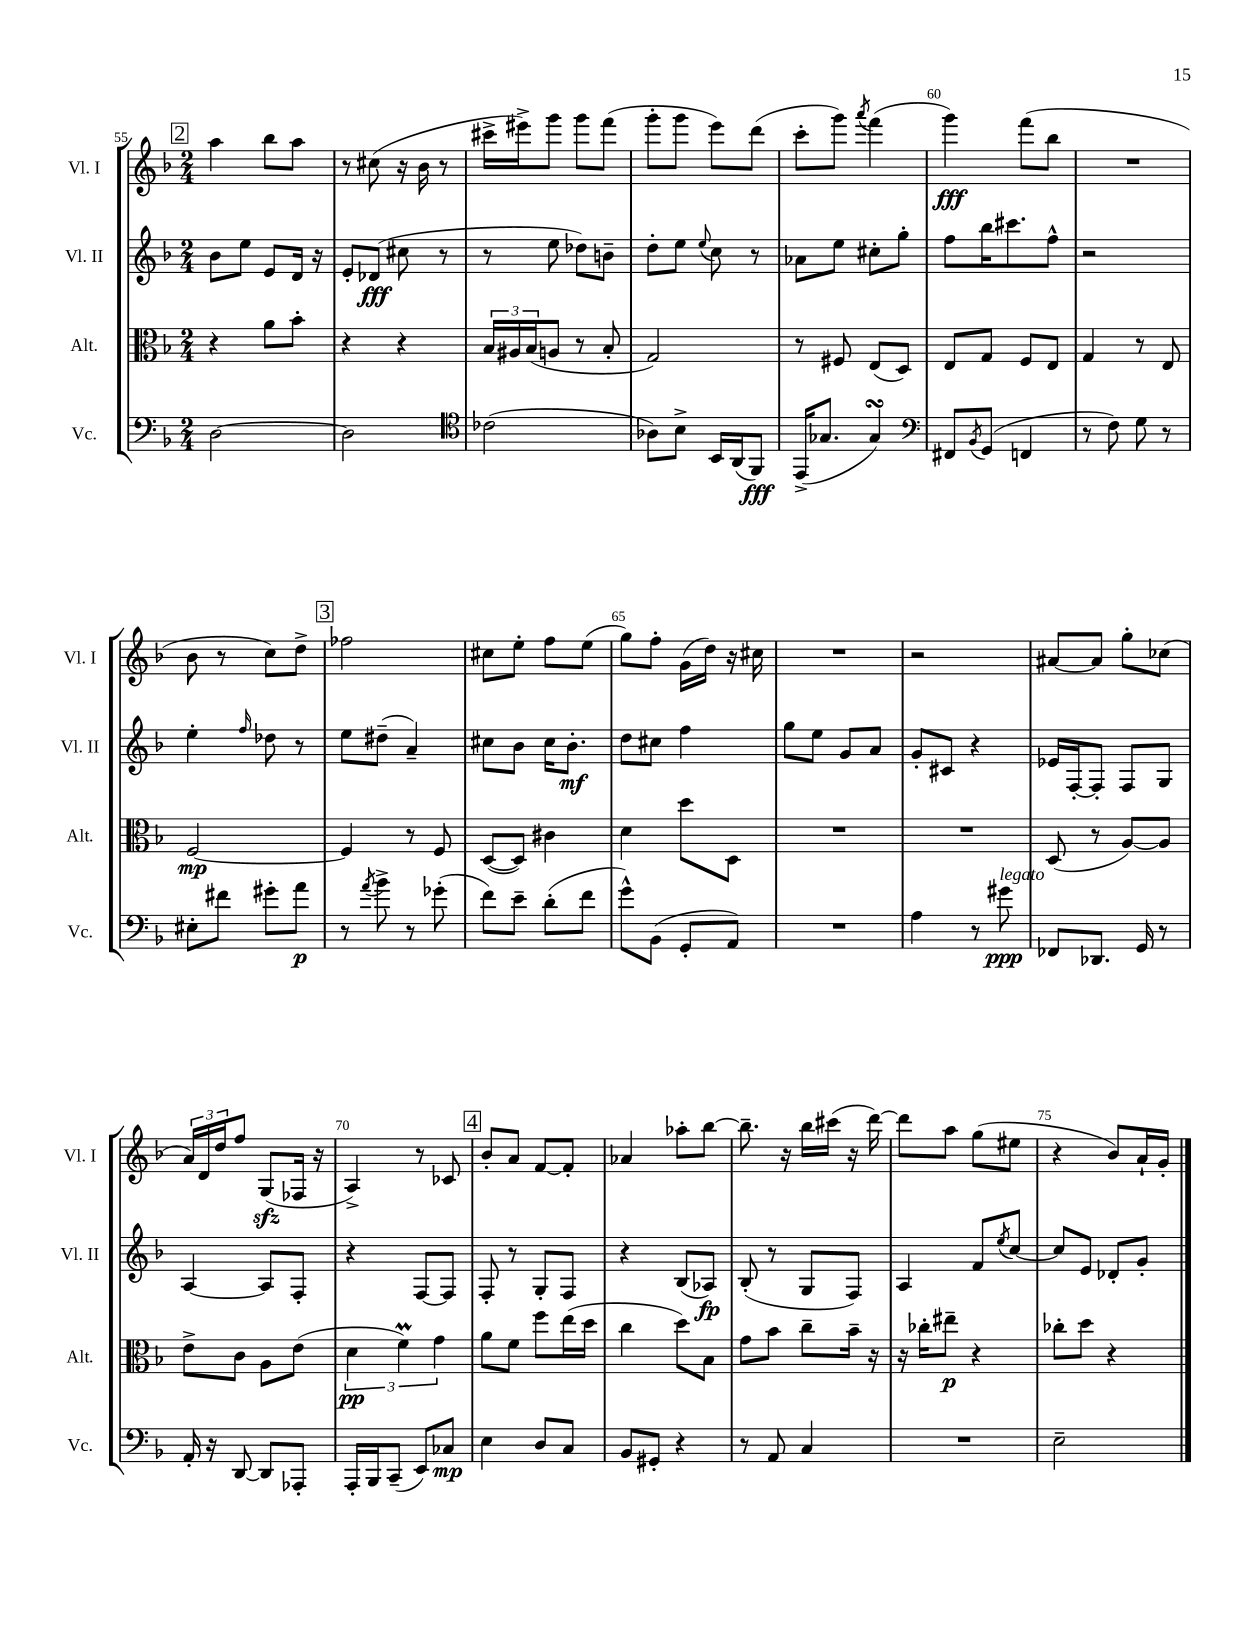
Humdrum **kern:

**kern	**kern	**kern	**kern
*staff4	*staff3	*staff2	*staff1
*clefF4	*clefC3	*clefG2	*clefG2
*k[b-]	*k[b-]	*k[b-]	*k[b-]
*M2/4	*M2/4	*M2/4	*M2/4
[2D\	4r	8b-\L	4aa\
.	.	8ee\J	.
.	8a\L	8e/L	8bb-\L
.	8b-'\J	16d/Jk	8aa\J
.	.	16r	.
=	=	=	=
2D\]	4r	8e'/L	8r
.	.	(8d-/J	(8cc#\
.	4r	8cc#\	16r
.	.	.	16b-\
.	.	8r	8r
=	=	=	=
*clefC4	*	*	*
(2c-\	24B-/LL	8r	16ccc#^\LL
.	24A#/	.	.
.	.	.	16eee#^\J)
.	(24B-/J	.	.
.	8A/J	8ee\	8ggg\J
.	8r	8dd-\L)	8ggg\L
.	8B-'/	8b~\J	(8fff\J
=	=	=	=
8A-\L)	2G/)	8dd'\L	8ggg'\L
8B-^\J	.	8ee\J	8ggg\J
.	.	8qqee/	.
16BB-/LL	.	8cc\	8eee\L)
(16AA/J	.	.	.
8FF/J)	.	8r	(8ddd\J
=	=	=	=
(16EE^/LK	8r	8a-\L	8ccc'\L
8.G-/J	.	.	.
.	8F#/	8ee\J	8ggg\J)
.	.	.	8qaaa/
4G-/)	(8E/L	8cc#'\L	(4fff\
.	8D/J)	8gg'\J	.
=	=	=	=
*clefF4	*	*	*
8FF#/L	8E/L	8ff\L	4ggg\)
8qBB-/	.	.	.
(8GG/J	8G/J	16bb-\K	.
.	.	8.ccc#\	.
4FF/	8F/L	.	(8fff\L
.	8E/J	8ff^^\J	8bb-\J
=	=	=	=
8r	4G/	2r	2r
8F\)	.	.	.
8G\	8r	.	.
8r	8E/	.	.
=	=	=	=
8E#'\L	[2F/	4ee'\	8b-\
8f#\J	.	.	8r
.	.	16qqff/	.
8g#'\L	.	8dd-\	8cc\L)
8a\J	.	8r	8dd^\J
=	=	=	=
8r	4F/]	8ee\L	2ff-\
8qa/	.	.	.
8b-^\	.	(8dd#~\J	.
8r	8r	4a~/)	.
(8g-'\	8F/	.	.
=	=	=	=
8f\L)	([8D/L	8cc#\L	8cc#\L
8e~\J	8D/]J)	8b-\J	8ee'\J
(8d'\L	4c#\	16cc#\LK	8ff\L
.	.	8.b-'\J	.
8f\J	.	.	(8ee\J
=	=	=	=
8g^^\L)	4d\	8dd\L	8gg\L)
(8BB-\J	.	8cc#\J	8ff'\J
8GG'/L	8dd\L	4ff\	(16g\LL
.	.	.	16dd\JJ)
8AA/J)	8D\J	.	16r
.	.	.	16cc#\
=	=	=	=
2r	2r	8gg\L	2r
.	.	8ee\J	.
.	.	8g/L	.
.	.	8a/J	.
=	=	=	=
4A\	2r	8g'/L	2r
.	.	8c#/J	.
8r	.	4r	.
8g#\	.	.	.
=	=	=	=
8FF-/L	(8D/	16e-/LL	[8a#/L
.	.	[16F'/J	.
8.DD-/J	8r	8F'/]J	8a#/]J
.	[8A/L)	8F/L	8gg'\L
16GG/	.	.	.
8r	8A/]J	8G/J	(8cc-\J
=	=	=	=
16AA'/	8e^\L	[4A/	24a/LL)
.	.	.	24d/
16r	.	.	.
.	.	.	24dd/J
[8DD/	8c\J	.	8ff/J
8DD/]L	8A\L	8A/]L	(8G/L
8AAA-'/J	(8e\J	8F'/J	16F-/Jk
.	.	.	16r
=	=	=	=
16AAA'/LL	6d\	4r	4A^/)
16BBB-/J	.	.	.
(8CC~/J	.	.	.
.	6f\)	.	.
8EE/L)	.	[8F/L	8r
.	6g\	.	.
8C-/J	.	8F/]J	8c-/
=	=	=	=
4E\	8a\L	8F'/	8b-'/L
.	8f\J	8r	8a/J
8D/L	8ff\L	8G'/L	[8f/L
8C/J	(16ee\L	8F/J	8f'/]J
.	16dd\JJ	.	.
=	=	=	=
8BB-/L	4cc\	4r	4a-/
8GG#'/J	.	.	.
4r	8dd\L)	(8B-/L	8aa-'\L
.	8B-\J	8A-/J)	[8bb-\J
=	=	=	=
8r	8g\L	(8B-'/	8.bb-~\]
8AA/	8b-\J	8r	.
.	.	.	16r
4C/	8cc~\L	8G/L	16bb-\LL
.	.	.	(16ccc#\JJ
.	16b-~\Jk	8F/J)	16r
.	16r	.	[16ddd\)
=	=	=	=
2r	16r	4A/	8ddd\]L
.	16cc-'\LK	.	.
.	8ee#~\J	.	8aa\J
.	4r	8f/L	(8gg\L
.	.	8qee/	.
.	.	[8cc/J	8ee#\J
=	=	=	=
2E~\	8cc-'\L	8cc/]L	4r
.	8dd\J	8e/J	.
.	4r	8d-'/L	8b-/L)
.	.	8g'/J	16a`/L
.	.	.	16g'/JJ
==	==	==	==
*-	*-	*-	*-
